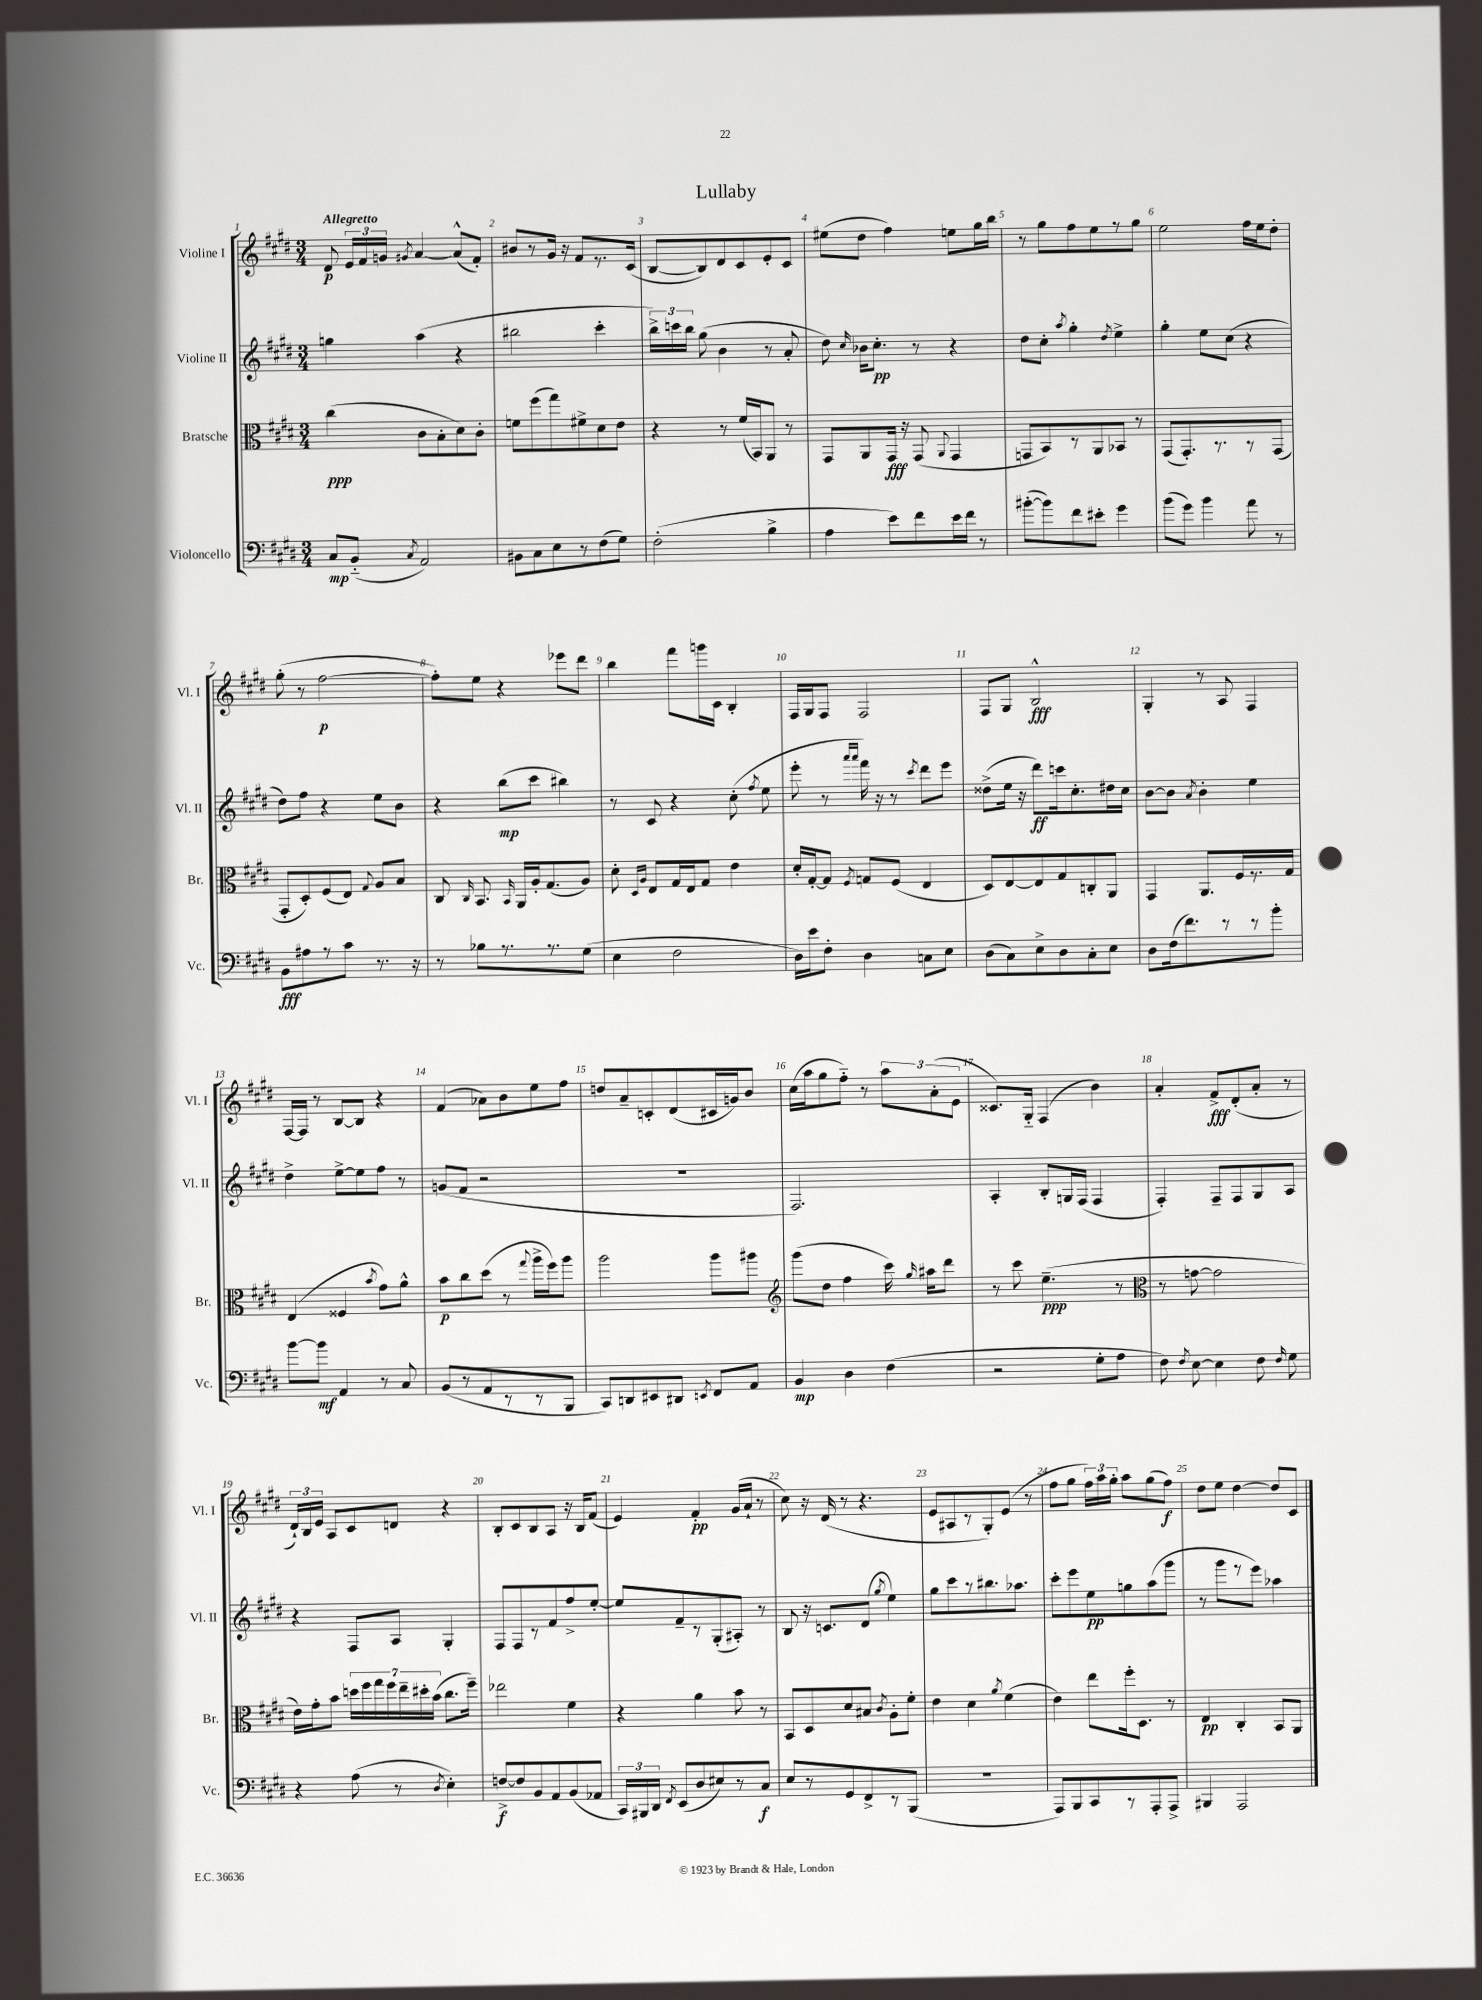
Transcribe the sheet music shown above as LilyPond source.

\header { title = "Lullaby" }
<<
\new StaffGroup <<
\new Staff = "s0" \with { instrumentName = "Violine I" shortInstrumentName = "Vl. I" } {
    \clef treble \key e \major \numericTimeSignature \time 3/4 \tempo "Allegretto"
    \autoBeamOff dis'8\p \tuplet 3/2 { e'16[ fis'16 g'16] } \acciaccatura { gis'8 } a'4~ a'8[-^( fis'8]-.) |
    bis'8[ r8 gis'16] r16 fis'8[ r8. cis'16]( |
    b8[~ b8) dis'8 cis'8 e'8-. cis'8] |
    eis''8[( dis''8] fis''4) e''8[ gis''16 b''16] |
    r8 gis''8[ fis''8 e''8 r8 gis''8] |
    e''2 fis''16[ e''16 dis''8]-. |
    gis''8-.( r8 fis''2~\p |
    fis''8[-.) e''8] r4 ees'''8[ dis'''8] |
    b''4 fis'''8[ g'''16 cis'16] b4-. |
    fis16[ gis16 fis8] fis2 |
    fis8[ gis8] b2-^\fff |
    gis4-. r8 a8 fis4 |
    fis16[~ fis16] r8 b8[~ b8] r4 |
    fis'4( aes'8[) b'8 e''8 fis''8] |
    d''8[ a'8-- c'8-. dis'8( cis'16 g'16) b'8] |
    cis''16[( a''16 gis''8 fis''8]-_) r8 \tuplet 3/2 { a''8[ a'8-.( e'8] } |
    cisis'8.[) gis16]-_ fis4( b'4) |
    a'4-. fis'8[->\fff dis'8-.( a'8]-. r8 |
    \tuplet 3/2 { dis'16[-!) b16 e'16] } a8[ cis'8 d'8] r4 |
    b8[-. cis'8 b8 a8] r16 b16[ fis'8]( |
    e'4) fis'4-.\pp gis'16[( a'16]-! r8 |
    cis''8) r16 dis'16( r8 r4. |
    e'8[ ais8 r8 gis8-.) e'8]( r8 |
    fis''8[ gis''8] \tuplet 3/2 { fis''16[) a''16 gis''16]-. } a''8[ gis''8( fis''8]\f) |
    dis''8[ e''8] dis''4~ dis''8[ cis'8] \bar "|." |
}
\new Staff = "s1" \with { instrumentName = "Violine II" shortInstrumentName = "Vl. II" } {
    \clef treble \key e \major \numericTimeSignature \time 3/4
    \autoBeamOff g''4 a''4( r4 |
    bis''2 cis'''4-. |
    \tuplet 3/2 { b''16[->) c'''16 b''16] } gis''8( b'4 r8 a'8-. |
    dis''8) \grace { cis''16 } bes'16[ cis''8.]-.\pp r8 r4 |
    dis''8[ cis''8]-. \acciaccatura { a''8 } gis''4-. \acciaccatura { dis''8 } e''4-> |
    gis''4-. e''8[ cis''8]( r4 |
    dis''8[) fis''8] r4 e''8[ b'8] |
    r4 b''8[\mp( cis'''8] bis''4) |
    r8 cis'8 r4 cis''8-.( \acciaccatura { fis''8 } e''8 |
    e'''8-. r8 \grace { a'''16[ a'''16] } fis'''16) r16 r8 \acciaccatura { cis'''8 } dis'''8[ e'''8] |
    disis''8[->( e''16] r16 dis'''8[\ff) c'''16 cis''8.-. dis''16 cis''16] |
    b'8[~ b'8] \acciaccatura { a'8 } b'4-. e''4 |
    dis''4-> e''8[~-> e''8 fis''8] r8 |
    g'8[( fis'8] r2 |
    R2. |
    fis2.) |
    a4-. b8[-. g16 fis16]( fis4 |
    fis4-.) fis8[-- fis8 gis8 a8] |
    r4 fis8[ a8] gis4-. |
    fis8[ fis8 r8 fis'8 fis''8-> e''8]~-. |
    e''8[ fis'8-- r8 gis8-.( ais8]-.) r8 |
    b8 r16 c'8.[ dis'8]( \acciaccatura { gis''8 } e''4) |
    gis''8[ cis'''8 r8 bis''8. aes''8.] |
    cis'''8[-. e'''8 e''8\pp g''8 a''8( gis'''8] |
    r8 gis'''8[ r8 e'''8]) aes''4 \bar "|." |
}
\new Staff = "s2" \with { instrumentName = "Bratsche" shortInstrumentName = "Br." } {
    \clef alto \key e \major \numericTimeSignature \time 3/4
    \autoBeamOff cis''4\ppp( cis'8[ b8-. dis'8) cis'8]-. |
    f'8[ fis''8( gis''8) fis'8-> dis'8 e'8] |
    r4 r8 fis'16[( b,16) a,8] r8 |
    gis,8[ a,8 gis,16]\fff r16 gis,8( \appoggiatura { a,8 } gis,4 |
    g,8[ b,8) r8 a,8 bes,8] r8 |
    gis,8[( gis,8.-.) r8. r8 gis,8]( |
    gis,8[-. dis8-.) fis8( e8]) \appoggiatura { gis8 } a8[ b8] |
    cis8 \grace { cis16 } b,8. \grace { b,16 } a,16[ a16-. gis8.( a8]) |
    dis'8-. \grace { dis16[ a16] } e8[ gis16 e16 gis8] e'4 |
    dis'16[-. gis16~-. gis8] \acciaccatura { fis8 } g8[ fis8]( e4 |
    dis8[) e8~ e8 gis8 c8-. a,8] |
    gis,4 a,8.[ fis16 r8. gis16] |
    e4( fisis4 \acciaccatura { b'8 } gis'8[) a'8]-^ |
    b'8[\p cis''8 dis''8]( r8 \appoggiatura { gis''8 } a''16[-> fis''16) a''8] |
    a''2 a''8[ ais''8] |
    \clef treble gis'''8[( dis''8] fis''4 cis'''16) \grace { gis''16 } ais''16[ dis'''8] |
    r8 cis'''8 e''4.--\ppp( r8 |
    \clef alto r8 g'8~ g'2 |
    e'16[) gis'16-. b'8] \tuplet 7/4 { d''16[ fis''16 gis''16 fis''16 e''16-- dis''16-. b'16]( } cis''8.[ fis''16]--) |
    ees''2 fis'4 |
    r4 a'4 b'8 r8 |
    b,8[ dis8 dis'8 bis8] \acciaccatura { cis'8 } a8[-. fis'8]-. |
    e'4 dis'4 \acciaccatura { a'8 } fis'4( |
    e'4) e''8[ fis''16-. dis8.] r8 |
    e4\pp cis4-. b,8[ a,8] \bar "|." |
}
\new Staff = "s3" \with { instrumentName = "Violoncello" shortInstrumentName = "Vc." } {
    \clef bass \key e \major \numericTimeSignature \time 3/4
    \autoBeamOff cis8[\mp b,8]-_( \acciaccatura { cis8 } a,2) |
    bis,8[ cis8 e8 r8 fis8( gis8]) |
    fis2-.( b4-> |
    a4 e'8[) fis'8 e'16 fis'16] r8 |
    bis'8[~-.( bis'8) fis'8 eis'8]-. gis'4 |
    b'8[( gis'8]) b'4 a'8 r8 |
    b,8[\fff ais8 r8 cis'8] r8. r16 |
    r8 bes8[ r8. r8. gis8]( |
    e4 fis2 |
    dis16[) e'16 fis8]-. dis4 c8[ e8] |
    dis8[( cis8) e8-> dis8 cis8-. e8] |
    dis8[ fis16( fis'8.) r8 r8 b'8]-. |
    b'8[~ b'8]\mf a,4 r8 cis8 |
    b,8[( r8 a,8 r8 r8 b,,8] |
    cis,8[) d,8 eis,8 dis,8] \acciaccatura { e,8 } fis,8[ a,8] |
    b,4\mp dis4 fis4( |
    r2 gis8[-. a8] |
    fis8) \acciaccatura { fis8 } e8~ e4 fis8 \grace { fis16 } gis8 |
    r4 a8( r8 \acciaccatura { dis8 } e4-.) |
    f8[~->\f f8 b,8 a,8 b,8( aes,8] |
    \tuplet 3/2 { cis,16[) bis,,16 dis,16] } \acciaccatura { fis,8 } e,8[( dis8 eis8) r8 cis8]\f |
    e8[ r8 gis,8 fis,8-> r8 b,,8]( |
    R2. |
    a,,8[) b,,8 cis,8 r8 a,,8-. a,,8]-> |
    bis,,4 a,,2 \bar "|." |
}
>>
>>
\layout { \context { \Score \override BarNumber.break-visibility = ##(#f #t #t) barNumberVisibility = #all-bar-numbers-visible } }
